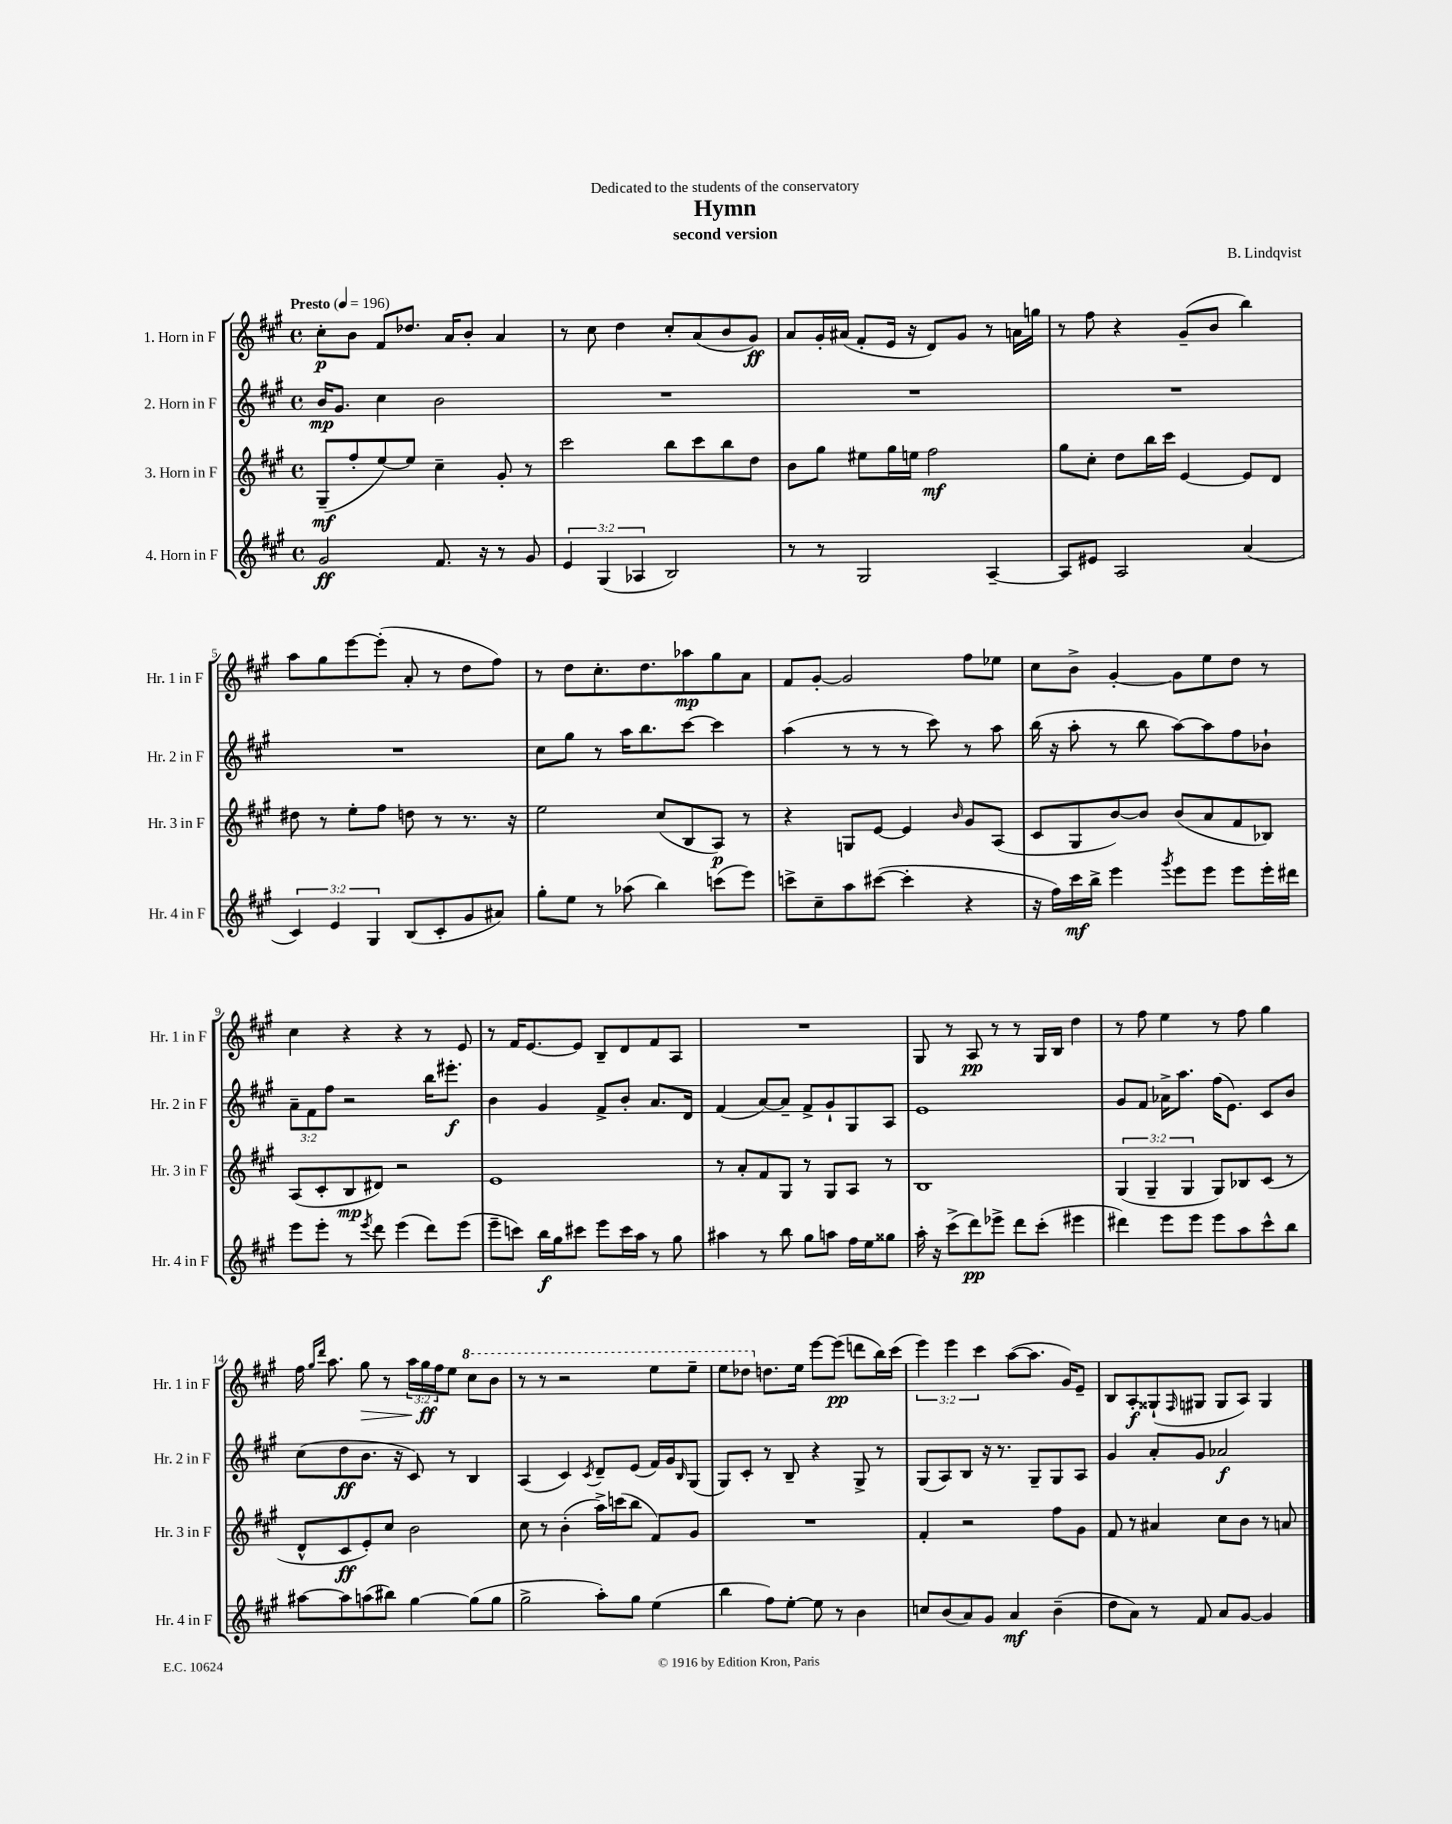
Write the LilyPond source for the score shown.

\header { title = "Hymn" composer = "B. Lindqvist" subtitle = "second version" dedication = "Dedicated to the students of the conservatory" }
<<
\new StaffGroup <<
\new Staff = "s0" \with { instrumentName = "1. Horn in F" shortInstrumentName = "Hr. 1 in F" } {
    \clef treble \key a \major \defaultTimeSignature \time 4/4 \override Staff.TupletNumber.text = #tuplet-number::calc-fraction-text \tempo "Presto" 4 = 196
    cis''8-.\p b'8 fis'8 des''8. a'16 b'8-. a'4 |
    r8 cis''8 d''4 cis''8-. a'8( b'8 gis'8\ff) |
    a'8 gis'16-. ais'16( fis'8-. e'16 r16 d'8) gis'8 r8 a'16 g''16 |
    r8 fis''8 r4 gis'8--( b'8 b''4) |
    a''8 gis''8 e'''8~ e'''8-.( a'8-. r8 d''8 fis''8) |
    r8 d''8 cis''8.-. d''8. aes''8\mp gis''8 a'8 |
    fis'8 gis'8~-. gis'2 fis''8 ees''8 |
    cis''8 b'8-> gis'4~-. gis'8 e''8 d''8 r8 |
    cis''4 r4 r4 r8 e'8 |
    r8 fis'16 e'8.~ e'8 b8-- d'8 fis'8 a8 |
    R1 |
    gis8 r8 a8\pp r8 r8 gis16 b16 d''4 |
    r8 fis''8 e''4 r8 fis''8 gis''4 |
    fis''16 \grace { gis''16 d'''16 } a''8. gis''8\> r8 \tuplet 3/2 { a''16 gis''16\ff\! fis''16 } e''8 \ottava #1 cis'''8 b''8 |
    r8 r8 r2 e'''8 e'''8-- |
    e'''8 des'''8 \ottava #0 d''!8. e''16 e'''8~ e'''8\pp( d'''8 b''16) cis'''16( |
    \tuplet 3/2 { e'''4) e'''4 cis'''4 } a''8~( a''8. gis'16) e'8-- |
    b8 a8-.\f gisis8-!( \grace { fis16 } gis8 gis8 a8) gis4 \bar "|." |
}
\new Staff = "s1" \with { instrumentName = "2. Horn in F" shortInstrumentName = "Hr. 2 in F" } {
    \clef treble \key a \major \defaultTimeSignature \time 4/4 \override Staff.TupletNumber.text = #tuplet-number::calc-fraction-text
    b'16\mp gis'8. cis''4 b'2 |
    R1 |
    R1 |
    R1 |
    R1 |
    cis''8 gis''8 r8 a''16 b''8. cis'''8~ cis'''4 |
    a''4( r8 r8 r8 cis'''8) r8 a''8 |
    b''16( r16 a''8-. r8 b''8 a''8~) a''8 fis''8 bes'8-! |
    \tuplet 3/2 { a'8-- fis'8 fis''8 } r2 b''16 eis'''8.-.\f |
    b'4 gis'4 fis'8-> b'8-. a'8. d'16 |
    fis'4( a'8~) a'8-- fis'8-> gis'8-! gis8 a8 |
    e'1 |
    gis'8 fis'8 aes'16-> a''8. fis''16( e'8.) cis'8 b'8 |
    cis''8( d''8\ff b'8. r16 cis'8) r8 b4 |
    a4( cis'4) \acciaccatura { cis'8 } d'8-- e'8( fis'16) gis'16 \grace { b16 } gis8( |
    gis8) cis'8-. r8 b8-- r4 gis8-> r8 |
    gis8( a8) b8 r16 r8. gis8-- gis8 a8 |
    gis'4 a'8-. gis'8 aes'2\f \bar "|." |
}
\new Staff = "s2" \with { instrumentName = "3. Horn in F" shortInstrumentName = "Hr. 3 in F" } {
    \clef treble \key a \major \defaultTimeSignature \time 4/4 \override Staff.TupletNumber.text = #tuplet-number::calc-fraction-text
    gis8--\mf( fis''8-. e''8~) e''8 cis''4-- gis'8-. r8 |
    cis'''2 b''8 cis'''8 b''8 d''8 |
    b'8 gis''8 eis''8 gis''16 e''16 fis''2\mf |
    gis''8 cis''8-. d''8 b''16 cis'''16 e'4~ e'8 d'8 |
    dis''8 r8 e''8-. fis''8 d''8 r8 r8. r16 |
    e''2 cis''8( b8 a8\p) r8 |
    r4 g8 e'8~ e'4 \grace { b'16 } gis'8 a8( |
    cis'8 gis8 b'8~) b'8 b'8( a'8 fis'8 bes8) |
    a8( cis'8-. b8\mp dis'8) r2 |
    e'1 |
    r8 a'8-. fis'8 gis8 r8 gis8 a8 r8 |
    b1 |
    \tuplet 3/2 { gis4( gis4-- gis4 } gis8) bes8 cis'8( r8 |
    d'8-^ cis'8\ff e'8-.) cis''8 b'2 |
    cis''8 r8 b'4-.( a''16->) c'''16( b''8 fis'8) gis'8 |
    R1 |
    fis'4-. r2 fis''8 gis'8 |
    fis'8 r8 ais'4 cis''8 b'8 r8 a'8 \bar "|." |
}
\new Staff = "s3" \with { instrumentName = "4. Horn in F" shortInstrumentName = "Hr. 4 in F" } {
    \clef treble \key a \major \defaultTimeSignature \time 4/4 \override Staff.TupletNumber.text = #tuplet-number::calc-fraction-text
    gis'2\ff fis'8. r16 r8 gis'8 |
    \tuplet 3/2 { e'4 gis4( aes4 } b2) |
    r8 r8 gis2 a4~-- |
    a8 eis'8 a2 a'4( |
    \tuplet 3/2 { cis'4) e'4 gis4 } b8( cis'8-. gis'8 ais'8) |
    gis''8-. e''8 r8 aes''8( b''4) c'''8( e'''8) |
    c'''8-> cis''8-- a''8 cis'''8~( cis'''4-. r4 |
    r16 fis''16) cis'''16\mf b''16-> e'''4 \acciaccatura { gis'''8 } e'''8 e'''8 e'''8 e'''16-. dis'''16 |
    e'''8 e'''8-. r8 \acciaccatura { e'''8 } d'''8 e'''4( d'''8) e'''8( |
    e'''8-- c'''8) b''16\f gis''16 cis'''8 e'''8 cis'''16 a''16 r8 gis''8 |
    ais''4 r8 b''8 gis''8 a''8 fis''16 e''16 gisis''8 |
    a''16-. r16 cis'''8->( d'''8\pp) ees'''8-> d'''8 cis'''8-.( eis'''4 |
    dis'''4) e'''8 e'''8 e'''8 a''8 cis'''8-^ b''8 |
    ais''8~ ais''8 a''8( bis''8) gis''4~ gis''8( gis''8 |
    gis''2-> a''8-.) gis''8 e''4( |
    b''4 fis''8) e''8~-. e''8 r8 b'4 |
    c''8 b'8( a'8) gis'8 a'4\mf b'4--( |
    d''8 a'8) r8 fis'8 a'8 gis'8~ gis'4 \bar "|." |
}
>>
>>
